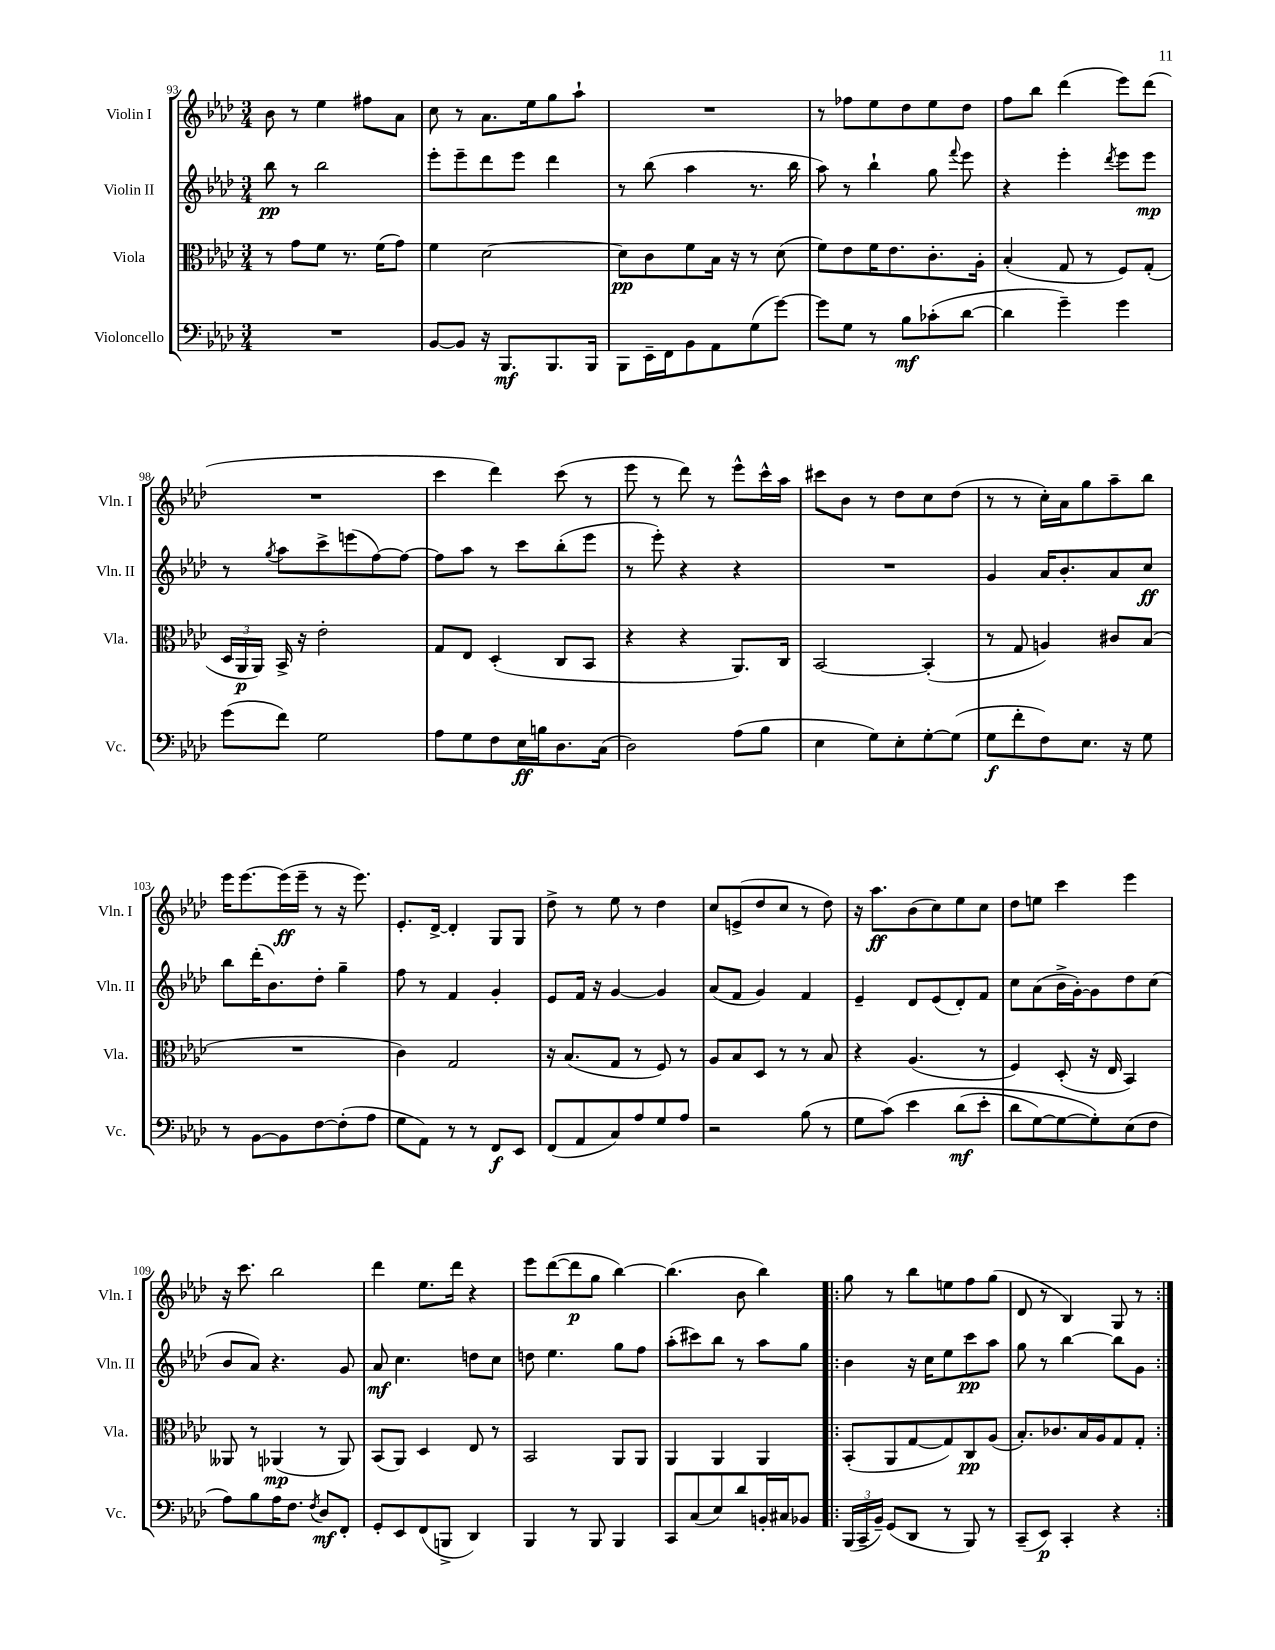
<<
\new StaffGroup <<
\new Staff = "s0" \with { instrumentName = "Violin I" shortInstrumentName = "Vln. I" } {
    \clef treble \key aes \major \numericTimeSignature \time 3/4
    \autoBeamOff bes'8 r8 ees''4 fis''8[ aes'8] |
    c''8 r8 aes'8.[ ees''16 g''8 aes''8]-! |
    R2. |
    r8 fes''8[ ees''8 des''8 ees''8 des''8] |
    f''8[ bes''8] des'''4( ees'''8[) des'''8]( |
    R2. |
    c'''4 des'''4) c'''8( r8 |
    ees'''8 r8 des'''8) r8 ees'''8[-^ c'''16-^ aes''16] |
    cis'''8[ bes'8] r8 des''8[ c''8 des''8]( |
    r8 r8 c''16[-.) aes'16 g''8 aes''8-- bes''8] |
    ees'''16[ ees'''8.~ ees'''16\ff( ees'''16]-- r8 r16 ees'''8.) |
    ees'8.[-. des'16]~-> des'4-. g8[ g8] |
    des''8-> r8 ees''8 r8 des''4 |
    c''8[ e'8->( des''8 c''8] r8 des''8) |
    r16 aes''8.[\ff bes'8( c''8) ees''8 c''8] |
    des''8[ e''8] c'''4 ees'''4 |
    r16 c'''8. bes''2 |
    des'''4 ees''8.[ des'''16] r4 |
    ees'''8[ des'''8~( des'''8\p g''8] bes''4~) |
    bes''4.( bes'8 bes''4) |
    \repeat volta 2 { g''8 r8 bes''8[ e''8 f''8 g''8]( |
    des'8 r8 bes4) g8 r8 | }
}
\new Staff = "s1" \with { instrumentName = "Violin II" shortInstrumentName = "Vln. II" } {
    \clef treble \key aes \major \numericTimeSignature \time 3/4
    \autoBeamOff bes''8\pp r8 bes''2 |
    ees'''8[-. ees'''8-- des'''8 ees'''8] des'''4 |
    r8 bes''8( aes''4 r8. bes''16 |
    aes''8) r8 bes''4-! g''8 \appoggiatura { f'''8 } ees'''8 |
    r4 ees'''4-. \acciaccatura { des'''8 } ees'''8[ ees'''8]\mp |
    r8 \acciaccatura { g''8 } aes''8[ c'''8-> e'''8( f''8~) f''8]~ |
    f''8[ aes''8] r8 c'''8[ bes''8-.( ees'''8] |
    r8 ees'''8-.) r4 r4 |
    R2. |
    g'4 aes'16[ bes'8.-. aes'8 c''8]\ff |
    bes''8[ des'''16-.( bes'8.) des''8]-. g''4-- |
    f''8 r8 f'4 g'4-. |
    ees'8[ f'16] r16 g'4~ g'4 |
    aes'8[( f'8] g'4) f'4 |
    ees'4-- des'8[ ees'8( des'8-.) f'8] |
    c''8[ aes'8( bes'16-> g'16~-.) g'8 des''8 c''8]( |
    bes'8[ aes'8]) r4. g'8 |
    aes'8\mf c''4. d''8[ c''8] |
    d''8 ees''4. g''8[ f''8] |
    aes''8[-.( cis'''8) bes''8] r8 aes''8[ g''8] |
    \repeat volta 2 { bes'4 r16 c''16[ ees''8 c'''8\pp aes''8] |
    g''8 r8 bes''4~ bes''8[ g'8] | }
}
\new Staff = "s2" \with { instrumentName = "Viola" shortInstrumentName = "Vla." } {
    \clef alto \key aes \major \numericTimeSignature \time 3/4
    \autoBeamOff r8 g'8[ f'8] r8. f'16[( g'8]) |
    f'4 des'2~ |
    des'8[\pp c'8 f'8 bes16] r16 r8 des'8( |
    f'8[) ees'8 f'16 ees'8. c'8.-. aes16]-. |
    bes4-.( g8 r8 f8[) g8]-.( |
    \tuplet 3/2 { des16[ aes,16\p aes,16]) } bes,16-> r16 ees'2-. |
    g8[ ees8] des4-.( c8[ bes,8] |
    r4 r4 aes,8.[) c16] |
    bes,2~ bes,4-.( |
    r8 g8 a4) cis'8[ bes8]( |
    R2. |
    c'4) g2 |
    r16 bes8.[( g8] r8 f8) r8 |
    aes8[ bes8 des8] r8 r8 bes8 |
    r4 aes4.( r8 |
    f4) des8-.( r16 ees16 bes,4) |
    aeses,8 r8 aes,4\mp( r8 aes,8) |
    bes,8[( aes,8]) des4 ees8 r8 |
    bes,2 aes,8[ aes,8] |
    aes,4 aes,4 aes,4 |
    \repeat volta 2 { bes,8[-.( aes,8 g8~ g8) c8\pp aes8]( |
    bes8.[-.) ces'8. bes16 aes16 g8 g8]-. | }
}
\new Staff = "s3" \with { instrumentName = "Violoncello" shortInstrumentName = "Vc." } {
    \clef bass \key aes \major \numericTimeSignature \time 3/4
    \autoBeamOff R2. |
    bes,8[~ bes,8] r16 bes,,8.[\mf bes,,8. bes,,16] |
    bes,,8[ ees,16-- f,16 bes,8 aes,8 g8( g'8]~) |
    g'8[ g8] r8 bes8[\mf ces'8-.( des'8]~ |
    des'4 g'4--) g'4 |
    g'8[( f'8]) g2 |
    aes8[ g8 f8 ees16\ff b16 des8. c16]( |
    des2) aes8[( bes8] |
    ees4 g8[) ees8-. g8~-. g8]( |
    g8[\f f'8-. f8) ees8.] r16 g8 |
    r8 bes,8[~ bes,8 f8~ f8-.( aes8] |
    g8[ aes,8]) r8 r8 f,8[\f ees,8] |
    f,8[( aes,8 c8) aes8 g8 aes8] |
    r2 bes8( r8 |
    g8[ c'8])\( ees'4 des'8[\mf( ees'8]-. |
    des'8[ g8~) g8~ g8-.\) ees8( f8] |
    aes8[) bes8 aes16 f8.] \acciaccatura { f8 } des8[\mf f,8]-. |
    g,8[-. ees,8 f,8( b,,8]-> des,4) |
    bes,,4 r8 bes,,8 bes,,4 |
    c,8[ c8( ees8) des'8 b,16-. cis16 bes,8] |
    \repeat volta 2 { \tuplet 3/2 { bes,,16[( c,16-- bes,16]--) } g,8[( des,8] r8 bes,,8) r8 |
    c,8[--( ees,8]\p) c,4-. r4 | }
}
>>
>>
\layout { \context { \Score currentBarNumber = #93 } }
